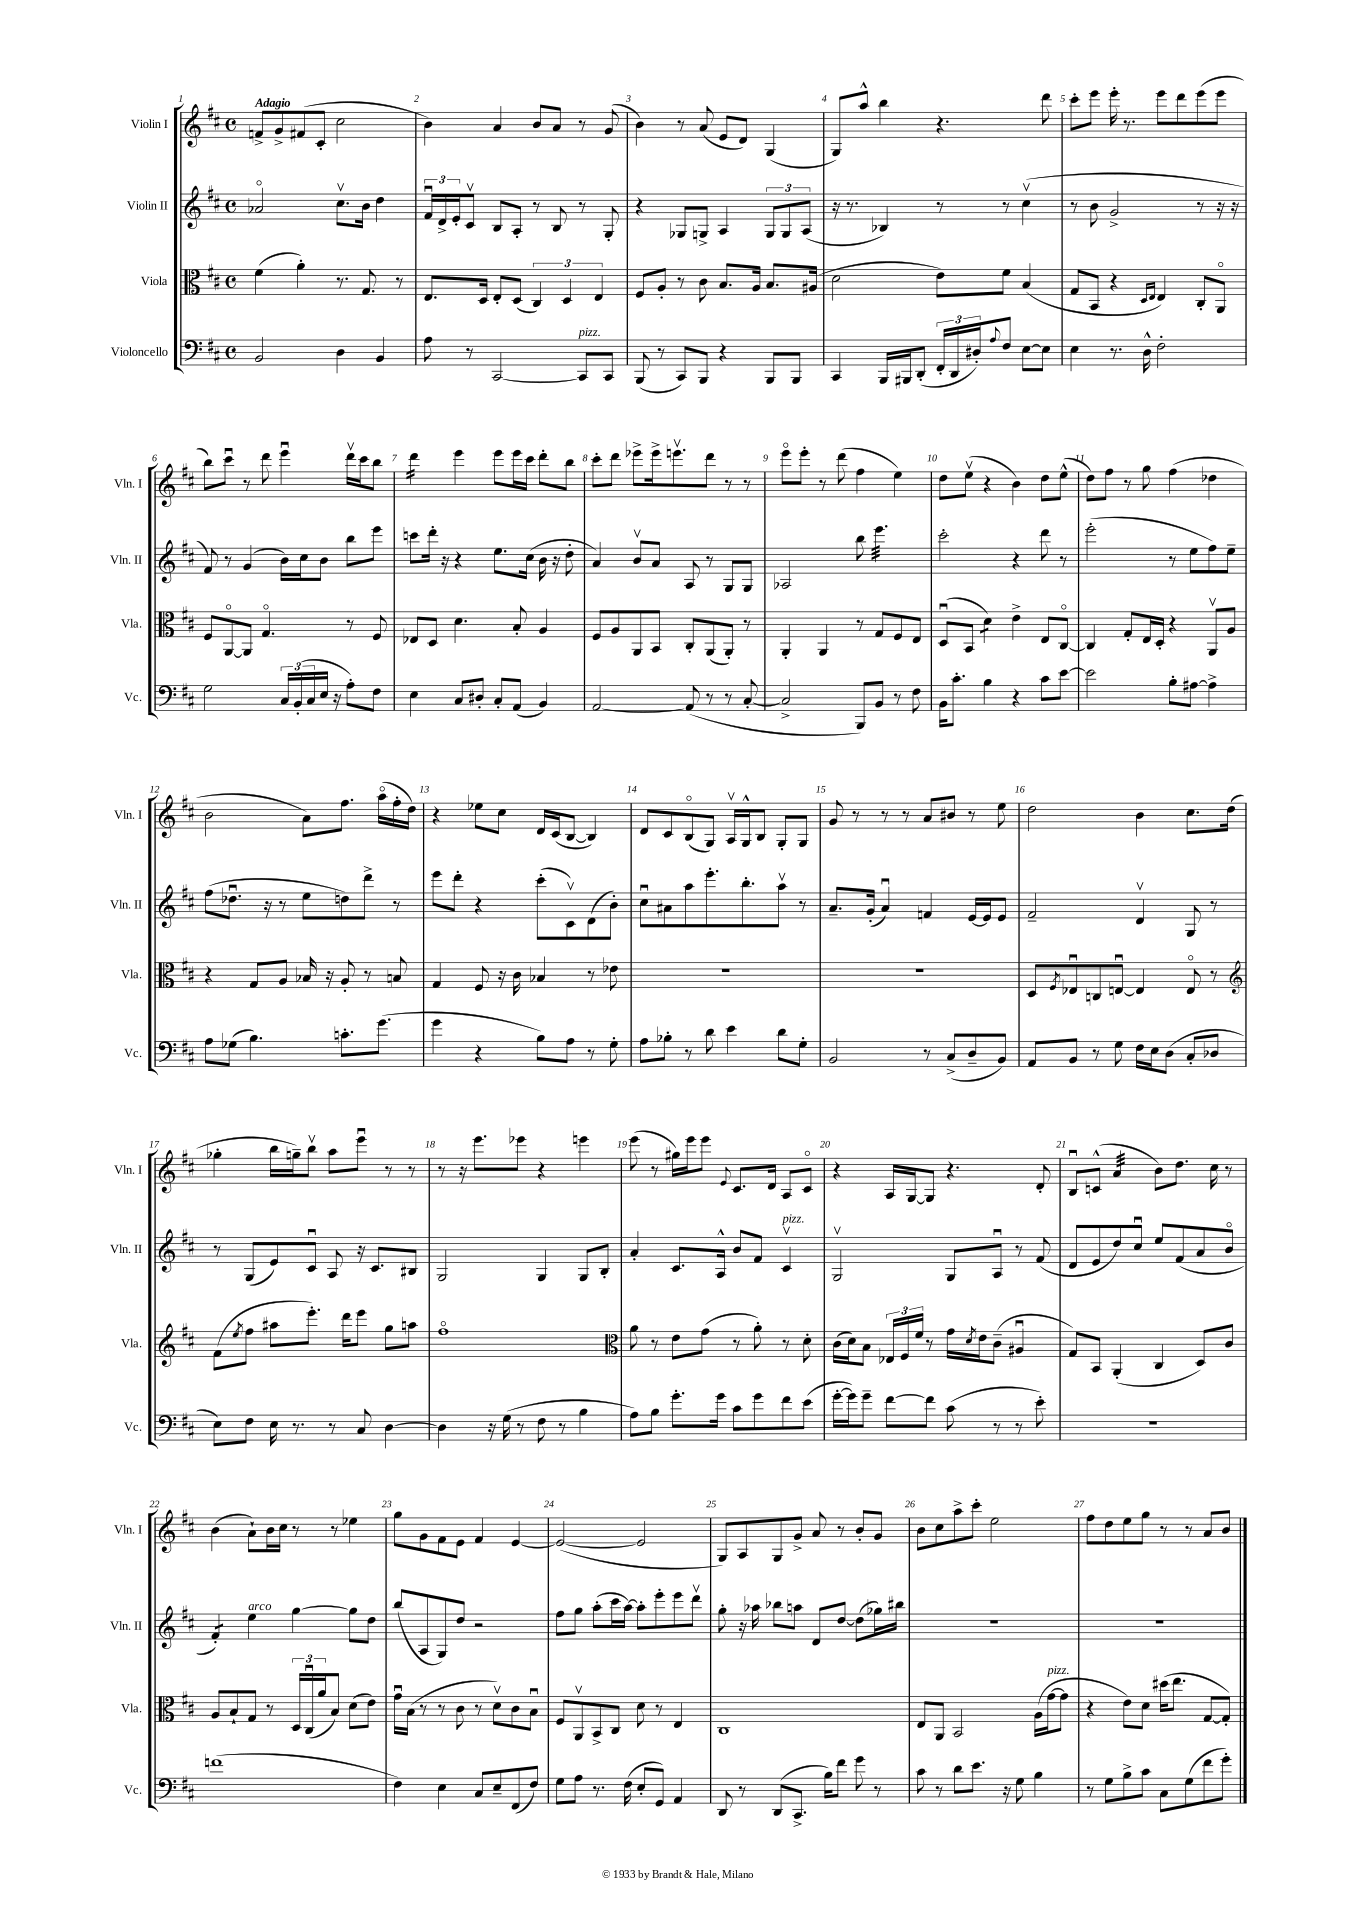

**kern	**kern	**kern	**kern
*staff4	*staff3	*staff2	*staff1
*clefF4	*clefC3	*clefG2	*clefG2
*k[f#c#]	*k[f#c#]	*k[f#c#]	*k[f#c#]
*M4/4	*M4/4	*M4/4	*M4/4
*met(c)	*met(c)	*met(c)	*met(c)
2BB	(4f#	2a-o	8f^
.	.	.	8g^
.	4a')	.	(8f#
.	.	.	8c#'
4D	8.r	8.cc#v	2cc#
.	8.G	16b	.
4BB	.	4dd	.
.	8r	.	.
=	=	=	=
8A	8.E	24f#u	4b)
.	.	24d^	.
.	.	24e'	.
8r	.	8c#v	.
.	16D	.	.
[2CC#	8E'	8B	4a
.	(8D	8A'	.
.	6C#)	8r	8b
.	.	8B	8a
.	6D	.	.
8CC#]	.	8r	8r
.	6E	.	.
8CC#	.	8G'	(8g
=	=	=	=
(8BBB	8F#	4r	4b)
8r	8A'	.	.
8CC#)	8r	8G-	8r
8BBB	8c#	8G^	(8a
4r	8.B	4A	8e
.	.	.	8d)
.	16A	.	.
8BBB	8.B	12G	(4G
.	.	12G	.
8BBB	.	.	.
.	.	(12A	.
.	(16A#	.	.
=	=	=	=
4CC#	2d	16r	8G)
.	.	8.r	.
.	.	.	8aa^^
16BBB	.	4B-)	4bb
16BBB#	.	.	.
(8DD'	.	.	.
24FF#'	8e)	8r	4.r
24DD	.	.	.
24D#')	.	.	.
8qqA	.	.	.
8F#	8f#	8r	.
[8E	(4B	(4cc#v	.
8E]	.	.	8ddd
=	=	=	=
4E	8G	8r	8ccc#'
.	8BB	8b	8eee
8.r	4r	2g^	16eee'
.	.	.	8.r
16D^^	.	.	.
.	16qqD	.	.
.	16qqE	.	.
2F#'	4E)	.	8eee
.	.	.	8ddd
.	8C#'	8r	(8eee
.	8AAo	16r	8eee
.	.	16r	.
=	=	=	=
2G	8F#	8f#)	8bb)
.	[8AAo	8r	8ccc#u
.	8AA]	(4g	8r
.	4.Go	.	8ddd
24C#	.	16b)	4eeeu
(24BB'	.	.	.
.	.	16cc#	.
24C#	.	.	.
16E	.	8b	.
16r	.	.	.
8A')	8r	8bb	16dddv
.	.	.	16ccc#
8F#	8F#	8eee	8bb
=	=	=	=
4E	8E-	8ccc	4ddd
.	8D	16ddd'	.
.	.	16r	.
8C#	4.d	4r	4eee
8D#'	.	.	.
8C#'	.	8.ee	8eee
(8AA	8B'	.	16eee
.	.	(16cc#	16ccc#
4BB)	4A	16b	8ddd'
.	.	16r	.
.	.	8dd'	8bb
=	=	=	=
[2AA	8F#	4a)	8ccc#'
.	8A	.	8ddd
.	8AA	8bv	8eee-^
.	8BB	8a	16eee-^
.	.	.	8.eeev
(8AA]	8C#'	8A	.
8r	(8AA	8r	8ddd
8r	8AA')	8G	8r
[8C#'	8r	8G	8r
=	=	=	=
2C#^]	4AA'	2A-	8eeeo
.	.	.	8eee'
.	4AA	.	8r
.	.	.	(8ddd
8BBB)	8r	8bb	4ff#
8BB	8G	4.eee	.
8r	8F#	.	4ee)
8F#	8E	.	.
=	=	=	=
16BB	(8Du	2ccc#'	8dd
8.c#'	.	.	.
.	8BB	.	(8eev
4B	4d)	.	4r
4r	4e^	4r	4b)
8c#	8E	8ddd	8dd
[8e	[8C#o	8r	(8ee^^
=	=	=	=
2e]	4C#]	(2eee'	8dd)
.	.	.	8ff#
.	8G'	.	8r
.	16E	.	8gg
.	16D'	.	.
8B'	4r	8r	(4ff#
[8A#	.	8ee	.
4A#^]	8AAv	8ff#)	4dd-
.	8A	8ee~	.
=	=	=	=
8A	4r	(8ff#	2b
(8G-	.	8.dd-u	.
4.B)	8G	.	.
.	.	16r	.
.	8A	8r	.
.	16B-	8ee	8a)
.	16r	.	.
8.c'	8A'	8dd)	8.ff#
.	8r	8ddd^	.
(8.g	.	.	(16aao
.	8B	8r	16ff#'
.	.	.	16dd)
=	=	=	=
4g	4G	8eee	4r
.	.	8ddd'	.
4r	8F#	4r	8ee-
.	16r	.	8cc#
.	16c#	.	.
8B)	4B-	(8ccc#'	16d
.	.	.	(16c#
8A	.	8c#v)	[8B
8r	8r	(8d	4B])
8G'	8e-	8b')	.
=	=	=	=
8A	1r	8cc#u	8d
8B-'	.	8a#	8c#
8r	.	8aa	(8Bo
8d	.	8.eee'	8G)
4e	.	.	16Av
.	.	8.bb'	16G^^
.	.	.	8B
8d	.	8aav	8G'
8G'	.	8r	8G
=	=	=	=
2BB	1r	8.a~	8g
.	.	.	8r
.	.	(16g'	.
.	.	4au)	8r
.	.	.	8r
8r	.	4f	8a
(8C#^	.	.	8b#
8D~	.	[16e	8r
.	.	16e]	.
8BB)	.	8e	8ee
=	=	=	=
8AA	8D	2f#~	2dd
.	8qF#	.	.
8BB	8E-u	.	.
8r	8C	.	.
8G	[8Eu	.	.
16F#	4E]	4dv	4b
16E	.	.	.
(8D	.	.	.
8C#'	8Eo	8G	8.cc#
8D-	8r	8r	.
.	.	.	(16dd
=	=	=	=
*	*clefG2	*	*
8E)	(8f#	8r	4gg-'
.	8qee	.	.
8F#	8ff#	(8G	.
16E	8aa#	8e)	16bb
8.r	.	.	16gg~)
.	8.eee')	8c#u	8bbv
8r	.	8A	8aa
.	16ddd	.	.
8C#	8eee	16r	8eeeu
.	.	8.c#	.
[4D	8gg	.	8r
.	8aa	8B#	8r
=	=	=	=
4D]	1ff#o	2G	8r
.	.	.	16r
.	.	.	8.eee
16r	.	.	.
(16G	.	.	.
8r	.	.	8eee-
8F#	.	4G	4r
8r	.	.	.
4B	.	8G	4eee
.	.	8B'	.
=	=	=	=
*	*clefC3	*	*
8A)	8a	4a'	(8eee
8B	8r	.	8r
8.g'	8e	8.c#	16gg#)
.	.	.	16eee
.	(8g	.	8eee
16g	.	16A^^	.
.	.	.	8qqe
8c#	8r	8b	8.c#
8g	8a')	8f#	.
.	.	.	16d
8f#	8r	4c#v	8A
(8e	8d'	.	8c#o
=	=	=	=
[16g'	(16c#	2Gv	4r
16g])	16d)	.	.
8g~	8B	.	.
[8f#	24E-	.	16A
.	24F#	.	.
.	.	.	[16G
.	24f#	.	.
8f#]	8r	.	8G]
(8c#	16g	8G	4.r
.	8qd	.	.
.	16e	.	.
8r	(8c#~	8Au	.
8r	4A#u	8r	.
8e')	.	(8f#	8d'
=	=	=	=
1r	8G)	8d	8Bu
.	8BB	8e	(8c^^
.	(4AA'	8dd)	4a
.	.	8cc#u	.
.	4C#	8ee	8b)
.	.	(8f#	8.dd
.	8D)	8a	.
.	.	.	16cc#
.	8c#	8bo	8r
=	=	=	=
(1f	8A	4f#')	(4b
.	8B`	.	.
.	8G	4ee	8a`)
.	8r	.	16b
.	.	.	16cc#
.	24D	[4gg	8r
.	(24C#u	.	.
.	24a	.	.
.	8B)	.	8r
.	(8d	8gg]	4ee-
.	8e)	8dd	.
=	=	=	=
4F#)	16gu	(8bb	8gg
.	(16B	.	.
.	8r	8A	8g
4E	8r	8G)	8f#
.	8c#	8dd	8e
8C#	8r	2r	4f#
8E~	8dv)	.	.
(8FF#	8c#	.	[4e
8F#)	8Bu	.	.
=	=	=	=
8G	8F#	8ff#	(2e_
8A	8AAv	8gg	.
8.r	8BB^	(8aa'	.
.	8C#	16ccc#	.
(16F#	.	[16aa)	.
8E'	8d	8aa']	2e]
8GG)	8r	8eee'	.
4AA	4E	8eee	.
.	.	8dddv	.
=	=	=	=
8DD	1C#	8gg'	8G)
8r	.	16r	8A
.	.	16aa-	.
(8DD	.	8bb-	8G
8.CC#^	.	8aa	8g^
.	.	8d	8a
16B)	.	.	.
8f#	.	[8dd	8r
8g	.	(8dd]	8b'
8r	.	16gg-)	8g
.	.	16bb#	.
=	=	=	=
8c#	8E	1r	8b
8r	8AA	.	8cc#
8d	2BB	.	8aa^
8.e	.	.	8ccc#'
.	.	.	2ee
16r	.	.	.
8G	.	.	.
4B	(16A	.	.
.	[16g	.	.
.	8g]	.	.
=	=	=	=
8r	4r	1r	8ff#
8G	.	.	8dd
8B^	8e)	.	8ee
8c#	8d	.	8gg
8C#	(16dd#	.	8r
.	8.ee	.	.
(8G	.	.	8r
8f#	[8G	.	8a
8g')	8G'])	.	8b
==	==	==	==
*-	*-	*-	*-
